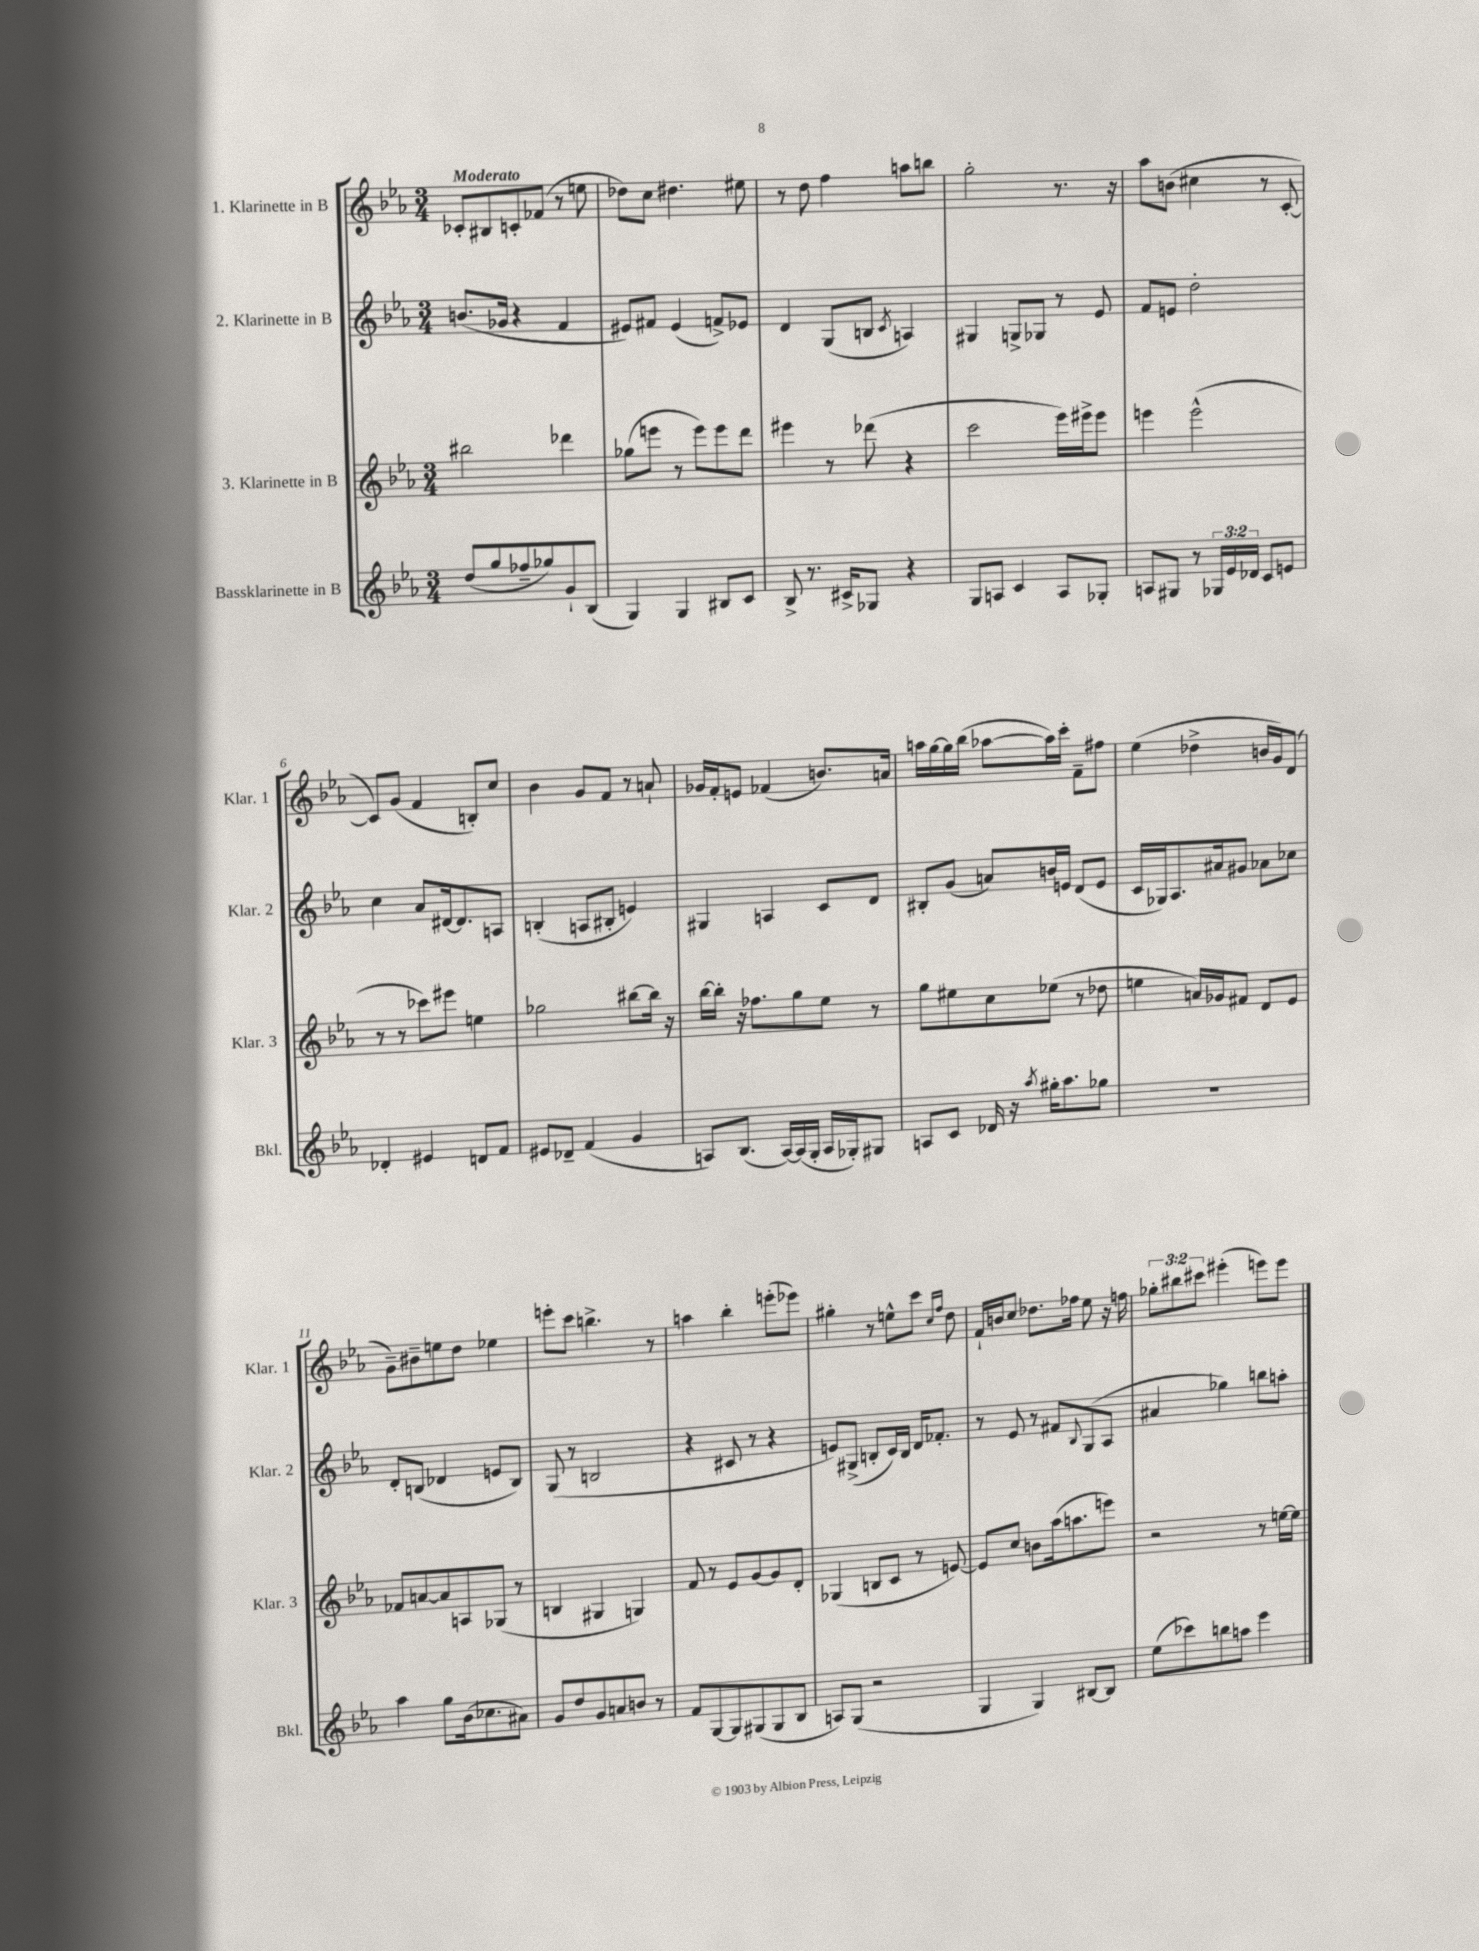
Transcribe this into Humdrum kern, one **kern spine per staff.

**kern	**kern	**kern	**kern
*staff4	*staff3	*staff2	*staff1
*clefG2	*clefG2	*clefG2	*clefG2
*k[b-e-a-]	*k[b-e-a-]	*k[b-e-a-]	*k[b-e-a-]
*M3/4	*M3/4	*M3/4	*M3/4
(8dd/L	2bb#\	(8.b/L	8c-'/L
8gg/	.	.	8B#/
.	.	16g-/Jk	.
8ff-~/	.	4r	8c'/
8gg-/)	.	.	(8f-/J
8g`/	4ddd-\	4f/	8r
(8B-/J	.	.	8ee\
=	=	=	=
4G/)	(8gg-\L	8e#/L)	8dd-\L)
.	8eee\J	8f#/J	8cc\J
4G/	8r	(4e#/	4.dd#\
.	8eee\L)	.	.
8B#/L	8eee\	8f^/L)	.
8c/J	8ddd\J	8e-/J	8ee#\
=	=	=	=
8B-^/	4eee#\	4d/	8r
8.r	.	.	8dd\
.	8r	(8G/L	4ff\
16c#^/LK	.	.	.
8G-/J	(8ddd-\	8B/J	.
.	.	8qc/	.
4r	4r	4A/)	8aa\L
.	.	.	8bb\J
=	=	=	=
8G/L	2ccc\	4G#/	2gg'\
8A/J	.	.	.
4c/	.	8G^/L	.
.	.	8G-/J	.
8A/L	16eee-\LL)	8r	8.r
.	16eee#^\J	.	.
8G-'/J	8eee#\J	8e-/	.
.	.	.	16r
=	=	=	=
8A/L	4eee\	8f/L	8aa-\L
8G#/J	.	8e/J	(8b\J
8r	(2eee^^\	2dd'\	4cc#\
24G-/LL	.	.	.
24e-/	.	.	.
24d-/JJ	.	.	.
8c/L	.	.	8r
8e/J	.	.	[8c'/
=	=	=	=
4d-'/	8r	4cc\	8c/]L)
.	8r	.	(8g/J
4e#/	8ccc-\L)	8a-/L	4f/
.	8eee#\J	[16d#/k	.
.	.	8.d#/]	.
8d/L	4ee\	.	8B'/L)
8f/J	.	8A/J	8cc/J
=	=	=	=
8e#/L	2gg-\	(4B'/	4b-\
8d-~/J	.	.	.
(4f/	.	8A/L	8g/L
.	.	8B#'/J	8f/J
4g/	[8bb#\L	4e/)	8r
.	16bb#\]Jk	.	8a`/
.	16r	.	.
=	=	=	=
8A/L)	[16bb-\LL	4G#/	16g-/LL
.	16bb-'\]JJ	.	16f'/J
(8.B-/J	16r	.	8e/J
.	8.ff-\L	.	.
.	.	4A/	(4f-/
[16A/LL)	.	.	.
(16A/]	8gg\	.	.
16G'/JJ	.	.	.
16A/LL	8ee-\J	8c/L	8.b/L)
16G-'/J)	.	.	.
8G#/J	8r	8d/J	.
.	.	.	16a/Jk
=	=	=	=
8A/L	8gg\L	8B#'/L	16aa\LL
.	.	.	[16gg\
8c/J	8ee#\	(8g/J	16gg\]
.	.	.	(16bb-\JJ
16d-/	8cc\	8a/L)	[8aa-\L
16r	.	.	.
8qaa-/	.	.	.
16gg#'\LK	(8ee-\J	16b/L	16aa-\]L)
8.aa-\	.	16e/JJ	16ccc'\JJ
.	8r	(8d/L	8f~\L
8gg-\J	8dd-\	8e/J	8ff#\J
=	=	=	=
2.r	4ee\	16c/LL	(4ee-\
.	.	16G-/J)	.
.	.	8.A-/	.
.	16a/LL)	.	4dd-^\
.	16g-/J	16a#/k	.
.	8f#/J	8g#/J	.
.	8d/L	8a-\L	16b/LL
.	.	.	16g/J)
.	8e-/J	8cc-\J	(8d/J
=	=	=	=
4aa-\	8f-/L	8d'/L	8g~\L)
.	[8a/	(8B/J	8b#~\
8gg\L	8a/]	4d-/	8ee\
(16b-\k	8A/	.	8dd\J
8.cc-\	.	.	.
.	(8G-/J	8e/L	4ee-\
8a#\J)	8r	8B/J)	.
=	=	=	=
8g/L	4B/	(8G/	8eee'\L
8dd/	.	8r	8ccc\J
8g/	4G#/	2B/	4.bb^\
8a/	.	.	.
8b/J	4G/)	.	.
8r	.	.	8r
=	=	=	=
8f/L	8f/	4r	4aa\
[8G/	8r	.	.
8G/]	8e-/L	8c#/	4bb-'\
(8G#/	[8g/	8r	.
8G#/	8g/]	4r	(8eee'\L
8B-/J	8d'/J	.	8eee-\J)
=	=	=	=
8A/L)	(4G-/	8e/L)	4gg#'\
(8G/J	.	(8G#^/J	.
2r	8B/L	8B'/L	8r
.	8c/J	16c/L)	8ee^^\L
.	.	16B/JJ	.
.	8r	16d/LK	8ccc\J
.	.	8.f-'/J	.
.	.	.	16qqcc/LL
.	.	.	16qqff/JJ
.	[8e/)	.	8dd\
=	=	=	=
4G/	8e/]L	8r	16f`/LL
.	.	.	16b/J
.	8cc/J	8e-/	8cc/J
4G/)	8b\L	8r	8.dd-\L
.	(16aa-\k	8f#/L	.
.	8.aa\	.	16ff-\Jk
.	.	8qqB-/	.
[8B#/L	.	(8G/	8ee-\
8B#/]J	8eee\J)	8A-/J	16r
.	.	.	16ff\
=	=	=	=
(8ee-\L	2r	4a#/	12gg-'\L
.	.	.	12bb#\
8ccc-\)	.	.	.
.	.	.	12ccc#\J
8bb\	.	4gg-\)	(4eee#'\
8aa\J	.	.	.
4eee-\	8r	8bb\L	8eee\L)
.	[16ee\LL	8aa'\J	8eee\J
.	16ee\]JJ	.	.
==	==	==	==
*-	*-	*-	*-
